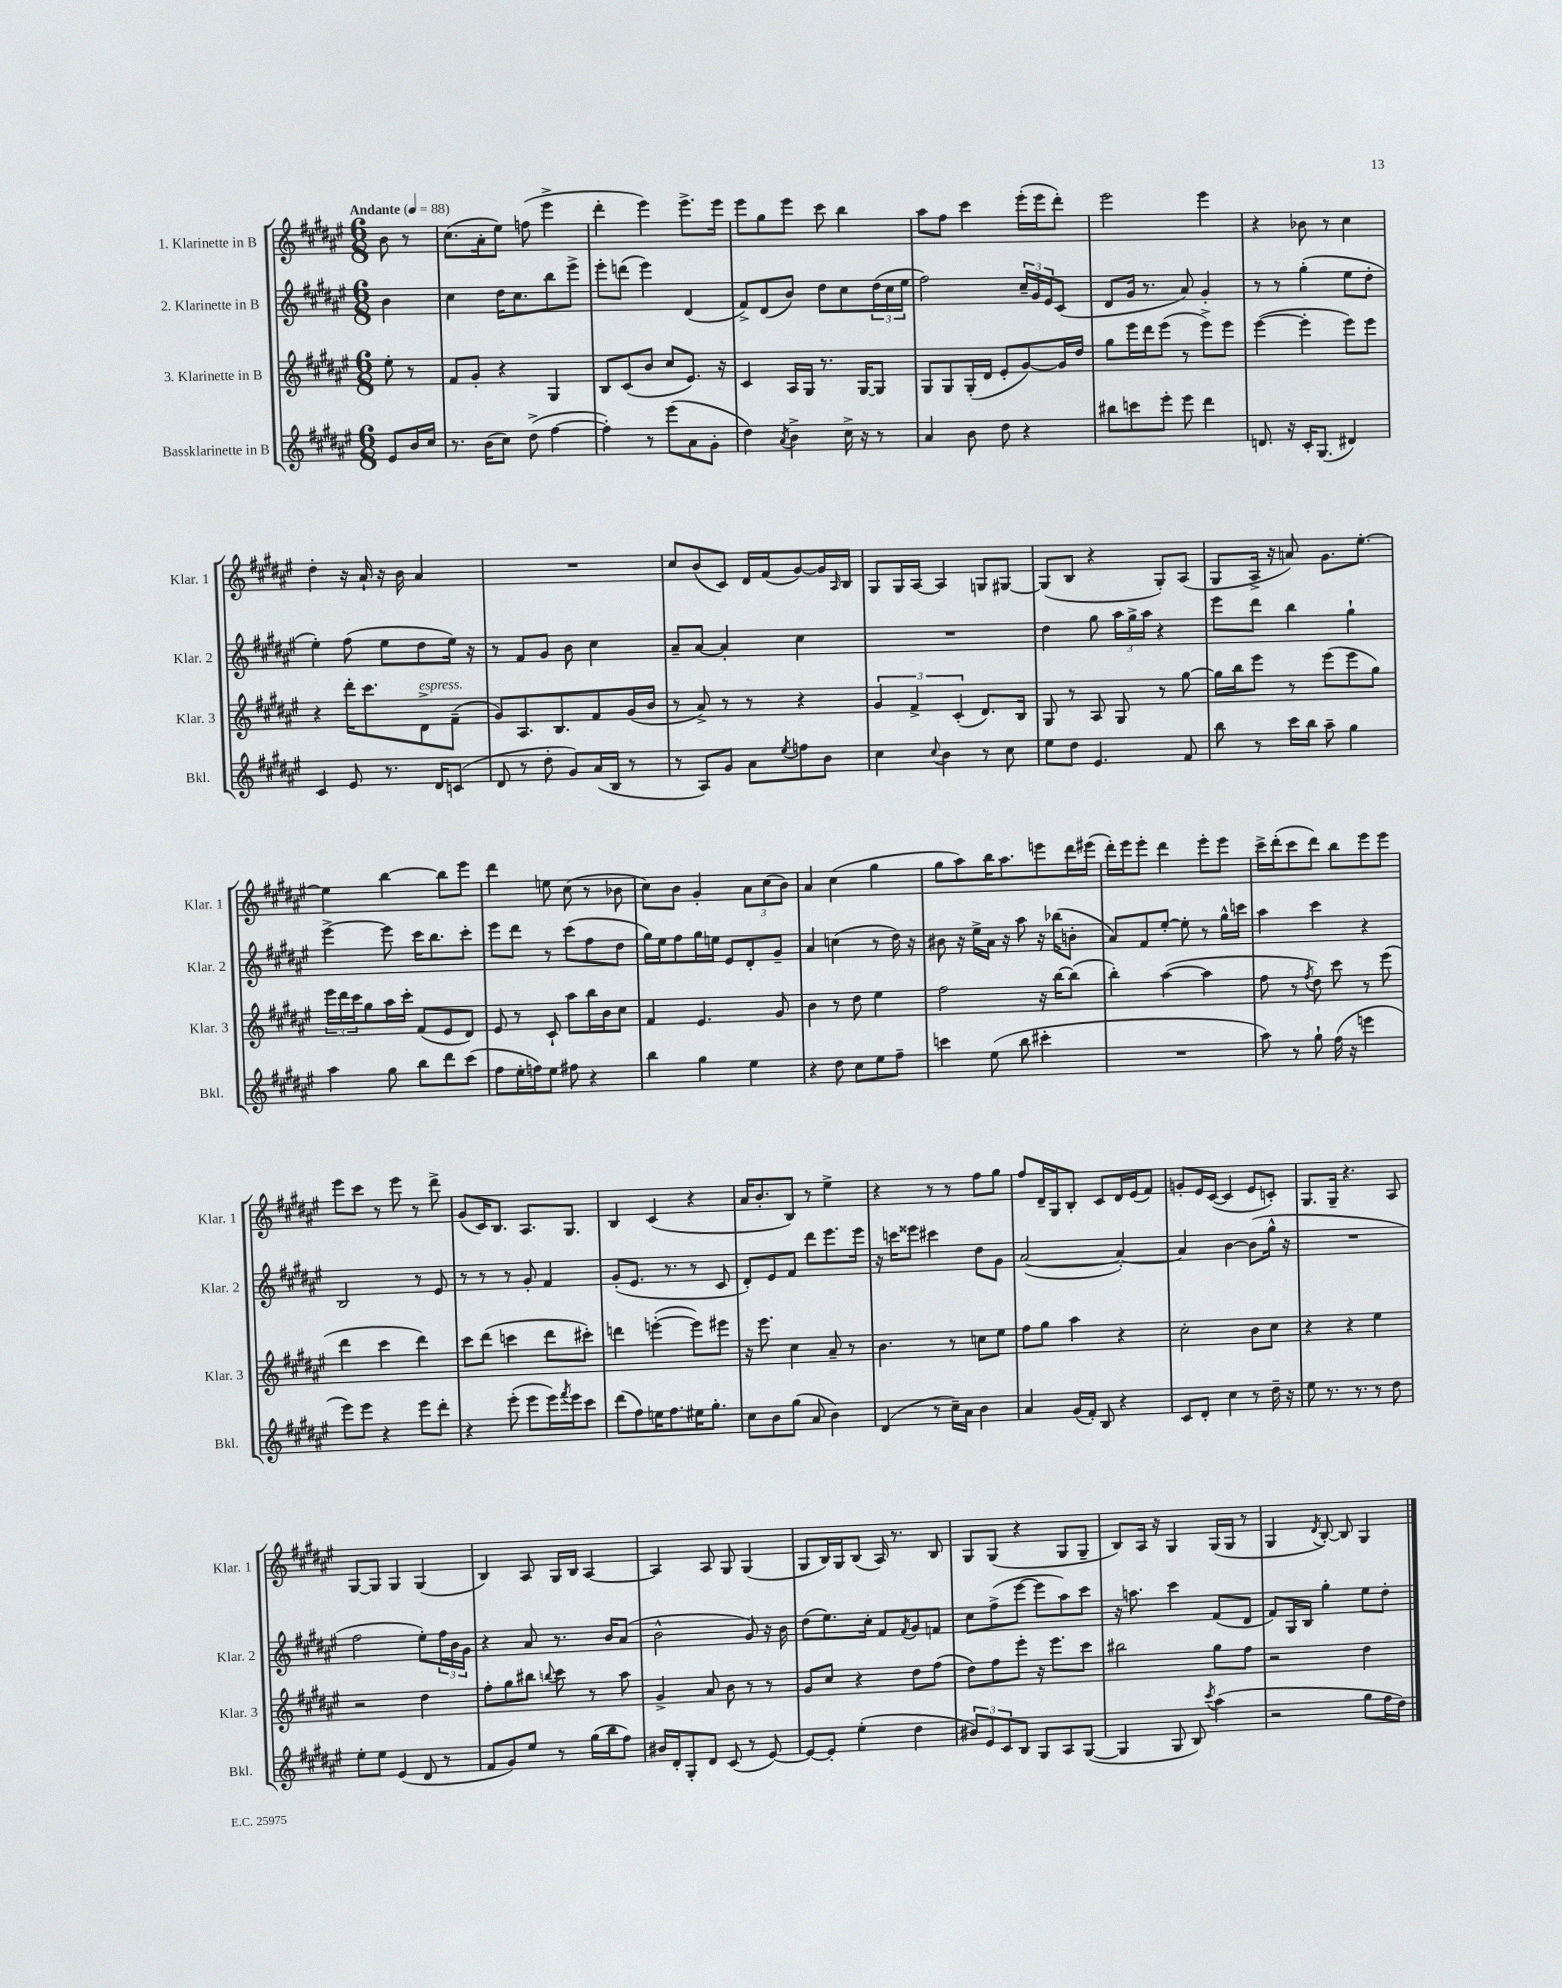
<<
\new StaffGroup <<
\new Staff = "s0" \with { instrumentName = "1. Klarinette in B" shortInstrumentName = "Klar. 1" } {
    \clef treble \key fis \major \numericTimeSignature \time 6/8 \partial 4 \tempo "Andante" 4 = 88
    b'8 r8 |
    cis''8.( ais'16-. eis''8) f''8( eis'''4-> |
    dis'''4-. eis'''4) eis'''8.-> eis'''16 |
    eis'''8 gis''8 eis'''8 cis'''8 b''4 |
    ais''8 fis''8 cis'''4 eis'''16-.( eis'''16 dis'''8-.) |
    eis'''2 eis'''4 |
    r4 bes'8 r8 cis''4 |
    dis''4-. r16 ais'16-! r16 b'16 ais'4 |
    R2. |
    cis''8 b'8( cis'8) dis'16 fis'16( gis'8~) gis'16 \grace { ais16 } b16 |
    gis8 gis16 ais16~ ais4 g8 gis8~ |
    gis8( b8 r4 gis8-.) ais8( |
    gis8 ais16-> r16 a'8) gis'8. eis''8.~-. |
    eis''4 b''4~ b''8 eis'''8 |
    dis'''4 e''8 cis''8( r8 bes'8 |
    cis''8) b'8 gis'4-. \tuplet 3/2 { ais'8 cis''8( b'8) } |
    ais'4 cis''4( gis''4 |
    gis''8 ais''8) b''16 ais''8. e'''8 dis'''16 eis'''16( |
    dis'''16-.) eis'''16 eis'''8-. dis'''4 eis'''8-. eis'''8 |
    cis'''16-> dis'''16-.( cis'''8 dis'''8) b''8 eis'''8 eis'''8 |
    eis'''8 cis'''8 r8 eis'''8 r8 dis'''8-> |
    gis'8( cis'16) b8. ais8. gis8. |
    b4 cis'4( r4 |
    ais'16 b'8.-. b8) r8 eis''4-> |
    r4 r8 r8 fis''8 gis''8 |
    fis''8 dis'16-- gis16 b8-. cis'8 dis'16 eis'16( fis'8) |
    g'8-. eis'16 cis'16~( cis'4 eis'8 c'8-.) |
    gis8. gis16-- r4. ais8 |
    gis8~ gis8 gis4 gis4( |
    b4) ais8 gis16 b16 ais4~ |
    ais4 ais8 gis8 gis4( |
    gis8 b16) gis16 b8( ais16) r8. b8 |
    gis8 gis8( r4 gis8 gis8-- |
    b8) ais16 r16 gis4 gis16( gis16 r8 |
    gis4 \acciaccatura { dis'8 } b8~-.) b8 gis4 \bar "|." |
}
\new Staff = "s1" \with { instrumentName = "2. Klarinette in B" shortInstrumentName = "Klar. 2" } {
    \clef treble \key fis \major \numericTimeSignature \time 6/8 \partial 4
    b'4 |
    cis''4 dis''16 cis''8. b''8 eis'''8-> |
    eis'''8-. d'''8( eis'''4) dis'4( |
    fis'8->) dis'8( b'8) dis''8 cis''8 \tuplet 3/2 { dis''16( cis''16 eis''16 } |
    fis''2) \tuplet 3/2 { cis''16-- gis'16 eis'16 } cis'8( |
    dis'8 gis'16 r8. ais'8) gis'4-. |
    r8 r8 gis''4-.( eis''8 dis''8-. |
    eis''4-.) fis''8( eis''8 dis''8 eis''16) r16 |
    r8 fis'8 gis'8 b'8 cis''4 |
    ais'8-- ais'8~ ais'4-. cis''4 |
    R2. |
    dis''4 gis''8 \tuplet 3/2 { ais''16 gis''16-> ais''16 } r4 |
    eis'''8 dis'''8 b''4 gis''4-! |
    eis'''4~-> eis'''8 cis'''16 b''8. cis'''8-. |
    eis'''8 dis'''8 r8 cis'''8( fis''8 dis''8 |
    gis''16) eis''16 fis''8 gis''16 e''16 eis'8 dis'8-. gis'8-- |
    ais'4 c''4( r8 dis''16) r16 |
    bis'8 r16 eis''16-> ais'16 r16 ais''8 r16 bes''16( b'8-. |
    ais'8) fis'8 eis''8~-. eis''8-. r8 gis''16-^ c'''16 |
    ais''4 cis'''4 r4 |
    b2 r8 eis'8 |
    r8 r8 r8 gis'8-. fis'4 |
    gis'8-.( eis'8. r8. r8 cis'8 |
    dis'8-.) eis'8 fis'8 dis'''8 eis'''8. eis'''16 |
    r16 c'''16 eisis'''8 cis'''4 dis''8 gis'8 |
    ais'2~( ais'4~-.) |
    ais'4 b'4~ b'8( gis''16-^ r16 |
    R2. |
    fis''2 eis''8-.) \tuplet 3/2 { fis''16 b'16 gis'16 } |
    r4 ais'8 r8. b'16 ais'8( |
    b'2-^ gis'8) r16 b'16 |
    dis''8( eis''8.) cis''16-. fis'8 \acciaccatura { fis'8 } gis'8 f'8 |
    cis''8 fis''8->( eis'''8~ eis'''8 ais''8) cis'''8 |
    r16 a''8. cis'''4 fis'8( dis'8 |
    fis'8) gis16 b16 gis''4-. eis''8 dis''8-. \bar "|." |
}
\new Staff = "s2" \with { instrumentName = "3. Klarinette in B" shortInstrumentName = "Klar. 3" } {
    \clef treble \key fis \major \numericTimeSignature \time 6/8 \partial 4
    eis''8-. r8 |
    fis'8 gis'8-. r4 gis4 |
    b8 cis'8( b'8 cis''8 eis'8.) r16 |
    cis'4 ais16 gis16 r8. gis16~ gis8 |
    gis8 gis8 gis16-.( dis'16 eis'8-. gis'8~) gis'16 dis''16 |
    gis''8 eis'''16 dis'''16 eis'''8( r8 eis'''8->) eis'''8 |
    eis'''4~( eis'''4-. eis'''8) eis'''8 |
    r4 dis'''16-. cis'''8. dis'8->^\markup { \italic "espress." } fis'8--( |
    gis'8) ais8. b8. fis'8 gis'16( b'16 |
    r8 ais'8->) r8 r8 r4 |
    \tuplet 3/2 { gis'4 fis'4-> cis'4-.( } dis'8.) b16 |
    gis8 r8 ais8 gis8 r8 gis''8~ |
    gis''16 b''16 eis'''8 r8 eis'''8( eis'''8 gis''8) |
    \tuplet 3/2 { eis'''16 dis'''16 cis'''16 } gis''8 ais''16 cis'''16-. fis'8( eis'8 dis'8) |
    eis'8 r8 cis'8-! ais''8 b''16 b'16 cis''8 |
    fis'4 eis'4. gis'8 |
    b'4 r8 dis''8 eis''4 |
    fis''2 r16 b''16~ b''8( |
    b''4-.) ais''4~( ais''4 |
    fis''8 r8 \acciaccatura { fis''8 } dis''8) cis'''8 r8 eis'''8( |
    dis'''4 cis'''4 dis'''4) |
    cis'''8 dis'''8( c'''4 dis'''8 cis'''8-.) |
    d'''4 e'''4~-.( e'''8) eis'''8 |
    r16 eis'''8. cis''4 ais'8-- r8 |
    b'4. r8 c''8 eis''8 |
    fis''8 gis''8 ais''4 r4 |
    cis''2-. b'8 cis''8 |
    r4 r4 eis''4 |
    r2 dis''4 |
    fis''8-. gis''8 bis''8 \appoggiatura { b''8 } cis'''8 r8 ais''8 |
    gis'4-> ais'8 b'8 r8 r8 |
    gis'8 cis''8 r4 dis''8 fis''8( |
    dis''8) fis''8 eis'''8-. r16 eis'''8. cis'''8 |
    bis''2 gis''8 fis''8 |
    r2 dis''4 \bar "|." |
}
\new Staff = "s3" \with { instrumentName = "Bassklarinette in B" shortInstrumentName = "Bkl." } {
    \clef treble \key fis \major \numericTimeSignature \time 6/8 \partial 4
    eis'8 b'16 cis''16 |
    r8. b'16( cis''8) dis''8->( fis''4~ |
    fis''4-.) r8 eis'''8( ais'8 gis'8-. |
    dis''4) \acciaccatura { ais'8 } b'4-> cis''16-> r16 r8 |
    ais'4 b'8 dis''8 r4 |
    bis''8 c'''8 eis'''8-. eis'''8 dis'''4 |
    d'8. r16 cis'16-. gis8.( dis'4) |
    cis'4 eis'8 r8. dis'16 c'8( |
    dis'8 r8 dis''8-. gis'8) ais'16( b16 r8 |
    r8 ais8) gis'8 ais'8 \acciaccatura { eis''8 } f''8 b'8 |
    cis''4 \appoggiatura { cis''8 } b'4 r8 cis''8 |
    eis''8 dis''8 eis'4. fis'8 |
    b''8 r8 cis'''16 b''16 ais''8-- gis''4 |
    ais''4 gis''8 b''8 dis'''8 cis'''8( |
    fis''8 eis''16-. f''16) eis''8 fis''8 r4 |
    b''4 gis''4 eis''4 |
    r4 dis''8 cis''8 eis''8 fis''8-- |
    c'''4 eis''8( b''8 cis'''4-. |
    R2. |
    ais''8) r8 gis''8-! fis''16( r16 e'''4 |
    eis'''8) eis'''8 r4 eis'''8 dis'''8-. |
    r4 eis'''8-.( eis'''8 eis'''16) \acciaccatura { fis'''8 } eis'''16 cis'''8 |
    dis'''8( fis''8) e''16 fis''8. eis''16 gis''8.-. |
    cis''8 b'8 gis''8( ais'8 b'4) |
    dis'4( r8 cis''16--) ais'16 b'4 |
    ais'4 gis'16( fis'16-.) b8 r4 |
    cis'8 dis'8-. cis''4 r8 dis''16-- r16 |
    eis''8 r8. r8. r8 dis''8 |
    eis''8-. eis''8 eis'4( dis'8 r8 |
    fis'8 gis'8) eis''8 r8 gis''16( b''16 fis''8) |
    bis'16 dis'16-. gis8-. dis'8 cis'8( r8 eis'8~) |
    eis'8~ eis'8-. eis''4-.( dis''4 |
    \tuplet 3/2 { bis'8) eis'8 cis'8 } b8 gis8 ais8 gis8~( |
    gis4 gis8 b8) \acciaccatura { cis'''8 } ais''4( |
    r2 gis''8 fis''16 dis''16) \bar "|." |
}
>>
>>
\layout { \context { \Score \remove "Bar_number_engraver" } }
